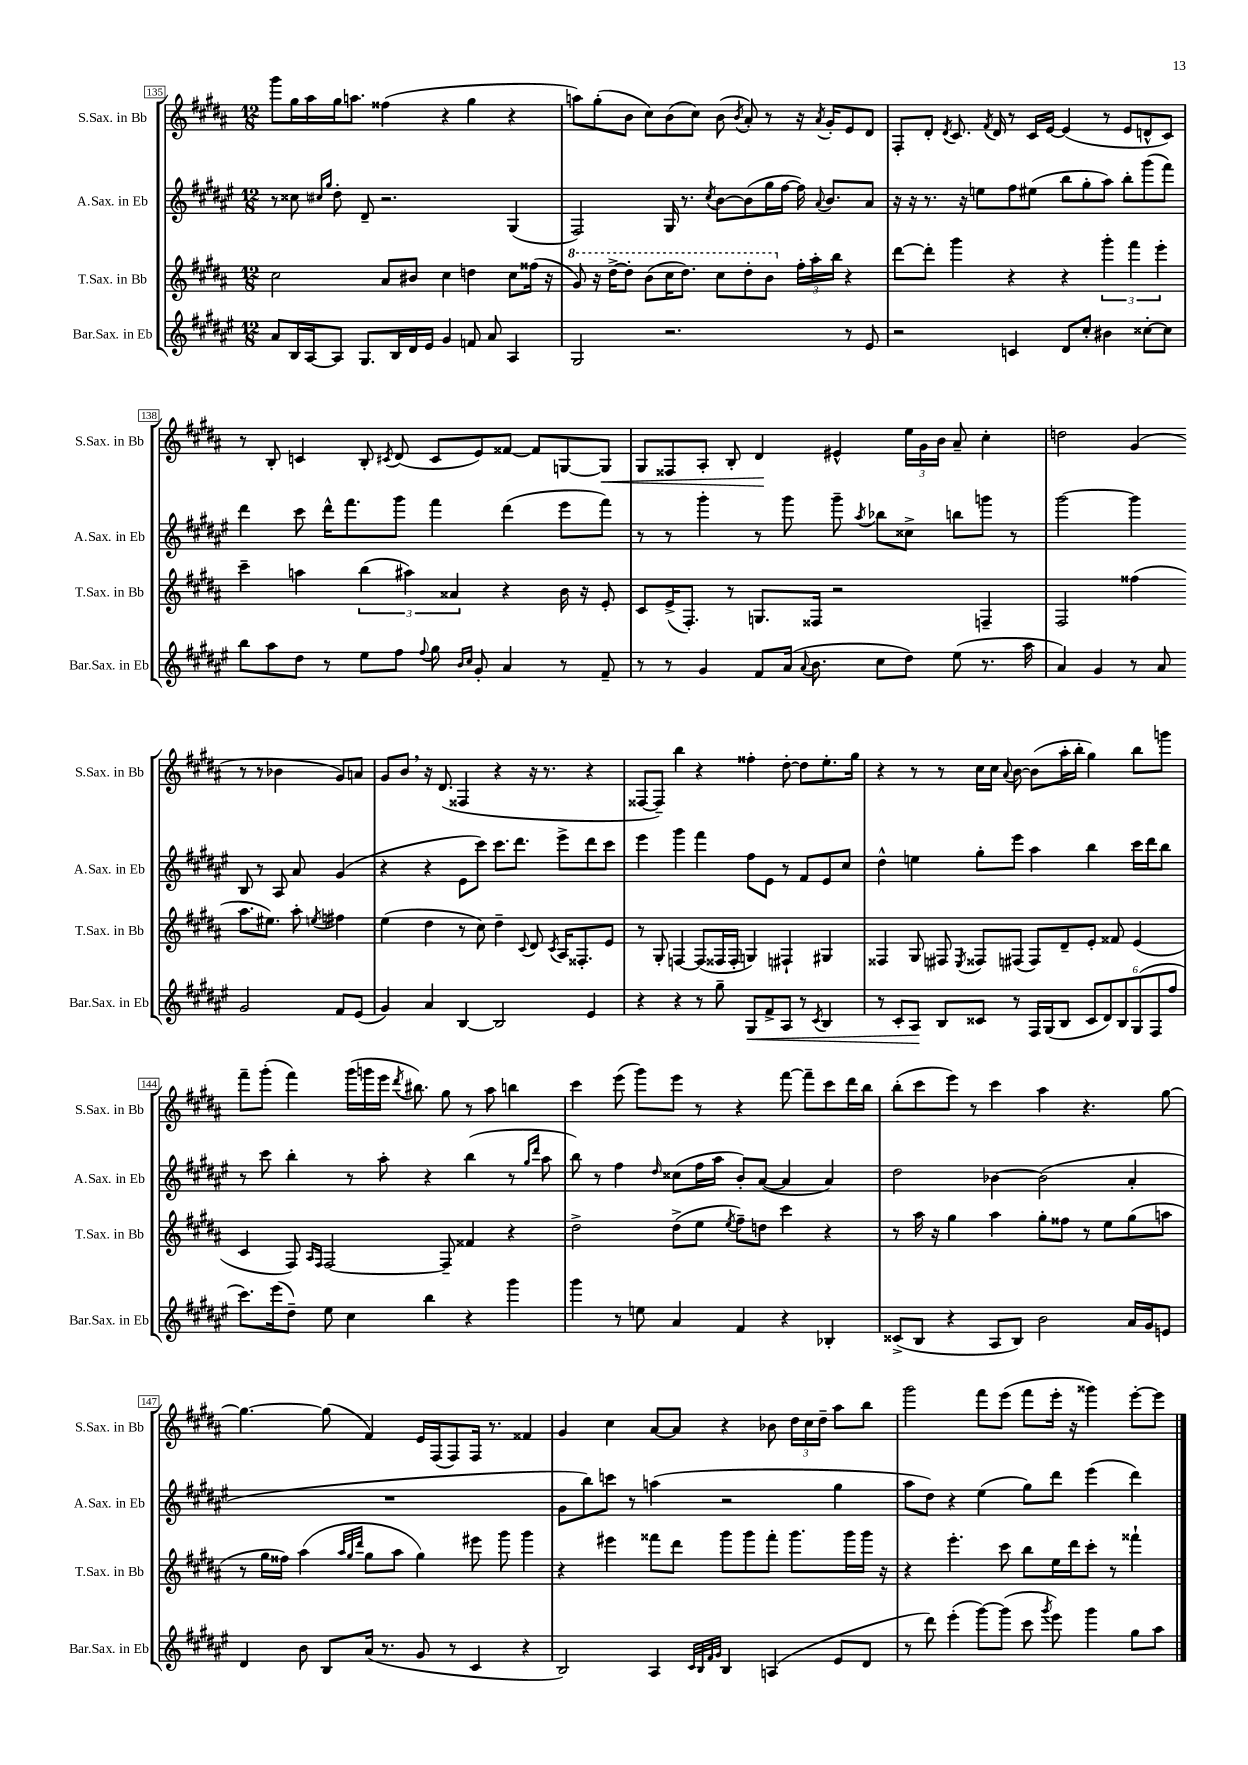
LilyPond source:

<<
\new StaffGroup <<
\new Staff = "s0" \with { instrumentName = "S.Sax. in Bb" shortInstrumentName = "S.Sax. in Bb" } {
    \clef treble \key b \major \numericTimeSignature \time 12/8
    \autoBeamOff gis'''8[ gis''16 ais''16 gis''16 a''8.] fisis''4( r4 gis''4 r4 |
    a''8[) gis''8-.( b'8] cis''8[) b'8( cis''8]) b'8( \acciaccatura { b'8 } ais'8-.) r8 r16 \acciaccatura { ais'8 } gis'16[-. e'8 dis'8] |
    fis8[-. dis'8]-. \acciaccatura { dis'8 } cis'8. \acciaccatura { fis'8 } dis'16 r8 cis'16[ e'16]~ e'4( r8 e'8[ d'8-^ cis'8]) |
    r8 b8-. c'4 b8-. \acciaccatura { cis'8 } dis'8( cis'8[ e'8) fisis'8]~ fisis'8[ g8~ g8]\< |
    gis8[ fisis8 ais8]-. b8-. dis'4\! eis'4-^ \tuplet 3/2 { e''16[ gis'16 b'16] } ais'8-- cis''4-. |
    d''2 gis'4( r8 r8 bes'4 gis'8[) a'8] |
    gis'8[ b'8] \breathe r16 dis'8.( fisis4 r4 r16 r8. r4 |
    fisis8[~ fisis8]--) b''4 r4 fisis''4-. dis''8~-. dis''8[ e''8.-. gis''16] |
    r4 r8 r8 cis''16[ cis''16] \appoggiatura { ais'8 } b'8~ b'8[( ais''16-. b''16]-. gis''4) b''8[ g'''8] |
    fis'''8[-- gis'''8]-.( fis'''4) gis'''16[( g'''16 e'''16] \acciaccatura { dis'''8 } bis''8.) gis''8 r8 ais''8 b''4 |
    cis'''4 e'''8( gis'''8[) e'''8] r8 r4 fis'''8~ fis'''8[-- cis'''8 dis'''16 b''16] |
    b''8[-.( cis'''8 e'''8]) r8 cis'''4 ais''4 r4. gis''8~ |
    gis''4.~ gis''8( fis'4) e'16[ fis16( fis8) fis16] r8. fisis'4 |
    gis'4 cis''4 ais'8[~ ais'8] r4 bes'8 \tuplet 3/2 { dis''16[ cis''16 dis''16]-- } ais''8[ b''8] |
    gis'''2 fis'''8[ e'''8]( fis'''8[ e'''16]-. r16 gisis'''4) e'''8[~-. e'''8] \bar "|." |
}
\new Staff = "s1" \with { instrumentName = "A.Sax. in Eb" shortInstrumentName = "A.Sax. in Eb" } {
    \clef treble \key fis \major \numericTimeSignature \time 12/8
    \autoBeamOff r8 cisis''8 \grace { cis''16[ gis''16] } dis''8-. dis'8-- r2. gis4( |
    fis2) gis16 r8. \acciaccatura { cis''8 } b'8[~ b'8( gis''16 fis''16]~ fis''16) \appoggiatura { ais'8 } b'8.[ ais'8] |
    r16 r16 r8. r16 e''8[ fis''8 eis''8]( b''8[ gis''8-. ais''8]) b''8[-. gis'''8( fis'''8]) |
    dis'''4 cis'''8 dis'''16[-^ fis'''8. gis'''8] fis'''4 dis'''4( eis'''8[ fis'''8]) |
    r8 r8 gis'''4-. r8 gis'''8 gis'''8-- \acciaccatura { ais''8 } bes''8[ cisis''8]-> b''8[ g'''8] r8 |
    gis'''2~ gis'''4 b8 r8 ais8 ais'8 gis'4( |
    r4 r4 eis'8[ cis'''8]) cis'''8.[ dis'''8.] eis'''8[-> dis'''8 cis'''8] |
    eis'''4 gis'''4 fis'''4 fis''8[ eis'8] r8 fis'8[ eis'8 cis''8] |
    dis''4-^ e''4 gis''8[-. eis'''8] ais''4 b''4 cis'''16[ dis'''16 b''8] |
    r8 cis'''8 b''4-. r8 ais''8-. r4 b''4( r8 \grace { gis''16[ dis'''16] } ais''8 |
    b''8) r8 fis''4 \grace { dis''16 } cisis''8[( fis''16 ais''16] b'8[-.) ais'8]~( ais'4 ais'4) |
    dis''2 bes'4~ bes'2( ais'4-. |
    R1. |
    gis'8[ b''8) c'''8] r8 a''4( r2 gis''4 |
    ais''8[ dis''8]) r4 eis''4( gis''8[) dis'''8] eis'''4( dis'''4) \bar "|." |
}
\new Staff = "s2" \with { instrumentName = "T.Sax. in Bb" shortInstrumentName = "T.Sax. in Bb" } {
    \clef treble \key b \major \numericTimeSignature \time 12/8
    \autoBeamOff cis''2 ais'8[ bis'8] cis''4 d''4 cis''8[ fisis''16]( r16 |
    \ottava #1 gis''8) r16 dis'''16[~-> dis'''8]-. b''8[( cis'''16 dis'''8.]) cis'''8[ dis'''8-. b''8] \ottava #0 \tuplet 3/2 { fis''16[-. ais''16-. b''16] } r4 |
    dis'''8[~ dis'''8]-. gis'''4 r4 r4 \tuplet 3/2 { gis'''4-. fis'''4 e'''4-. } |
    cis'''4-- a''4 \tuplet 3/2 { b''4( ais''4) aisis'4 } r4 b'16 r16 e'8-. |
    cis'8[ e'16->( fis8.]-.) r8 g8.[ fisis16] r2 f4-- |
    fis2 fisis''4( ais''8.[ eis''8.]) ais''8-. \acciaccatura { e''8 } fis''4 |
    e''4( dis''4 r8 cis''8) dis''4-- \appoggiatura { cis'8 } dis'8 \acciaccatura { cis'8 } ais16[ fisis8.-. e'8] |
    r8 gis8-. f4~ f8[( fisis16 fisis16]-. g4) fis4-! gis4 |
    fisis4 gis8 fis8 \acciaccatura { e8 } fisis8[ fis8]( fis8[) dis'8-- e'8]-. fisis'8 e'4( |
    cis'4 fis8) \grace { ais16[ fis16] } fis2~ fis8-- fisis'4 r4 |
    dis''2-> dis''8[->( e''8] \acciaccatura { e''8 } fis''8[--) d''8] cis'''4 r4 |
    r8 ais''16 r16 gis''4 ais''4 gis''8[-. fisis''8] r8 e''8[ gis''8( a''8] |
    r8 gis''16[ fisis''16]) ais''4( \grace { ais''32[ gis''32 dis'''32] } gis''8[ ais''8] gis''4) eis'''8 gis'''8 gis'''4 |
    r4 eis'''4 fisis'''8[ dis'''8] gis'''8[ gis'''8 fisis'''8]-. gis'''8.[ gis'''16 gis'''16] r16 |
    r4 e'''4.-. cis'''8 b''8[ e''16 dis'''16 cis'''8]-. r8 fisis'''4-! \bar "|." |
}
\new Staff = "s3" \with { instrumentName = "Bar.Sax. in Eb" shortInstrumentName = "Bar.Sax. in Eb" } {
    \clef treble \key fis \major \numericTimeSignature \time 12/8
    \autoBeamOff ais'8[ b16 ais16~ ais8] gis8.[ b16 dis'16 eis'16] gis'4 f'8 ais'8 ais4 |
    gis2 r2. r8 eis'8 |
    r2 c'4 dis'8[ cis''8]-. bis'4 cisis''8[~-. cisis''8] |
    b''8[ ais''8 dis''8] r8 eis''8[ fis''8] \appoggiatura { fis''8 } gis''8 \grace { b'16[ cis''16] } gis'8-. ais'4 r8 fis'8-- |
    r8 r8 gis'4 fis'8[ ais'16]( \appoggiatura { ais'8 } b'8. cis''8[ dis''8]) eis''8( r8. ais''16 |
    ais'4) gis'4 r8 ais'8 gis'2 fis'8[ eis'8]( |
    gis'4) ais'4 b4~ b2 eis'4 |
    r4 r4 r8 gis''8-- gis8[\< fis'8-> ais8] r8 \acciaccatura { cis'8 } b4 |
    r8 cis'8[-. ais8]\! b8[ cisis'8] r8 fis16[ gis16( b8] \tuplet 6/4 { cisis'8[ dis'8) b8 gis8( fis8 fis''8] } |
    cis'''8.[) eis'''16( dis''8]--) eis''8 cis''4 b''4 r4 gis'''4 |
    gis'''4 r8 e''8 ais'4 fis'4 r4 bes4-. |
    cisis'8[->( b8] r4 ais8[ b8]) b'2 ais'16[ gis'16 e'8] |
    dis'4 b'8 b8[ ais'16]( r8. gis'8 r8 cis'4 r4 |
    b2) ais4 \grace { cis'32[ b32 fis'32 gis'32] } b4 a4( eis'8[ dis'8] |
    r8 dis'''8) eis'''4-.( gis'''8[~) gis'''8]( cis'''8 \acciaccatura { gis'''8 } eis'''8) gis'''4 gis''8[ ais''8] \bar "|." |
}
>>
>>
\layout { \context { \Score currentBarNumber = #135 \override BarNumber.stencil = #(make-stencil-boxer 0.1 0.3 ly:text-interface::print) } }
